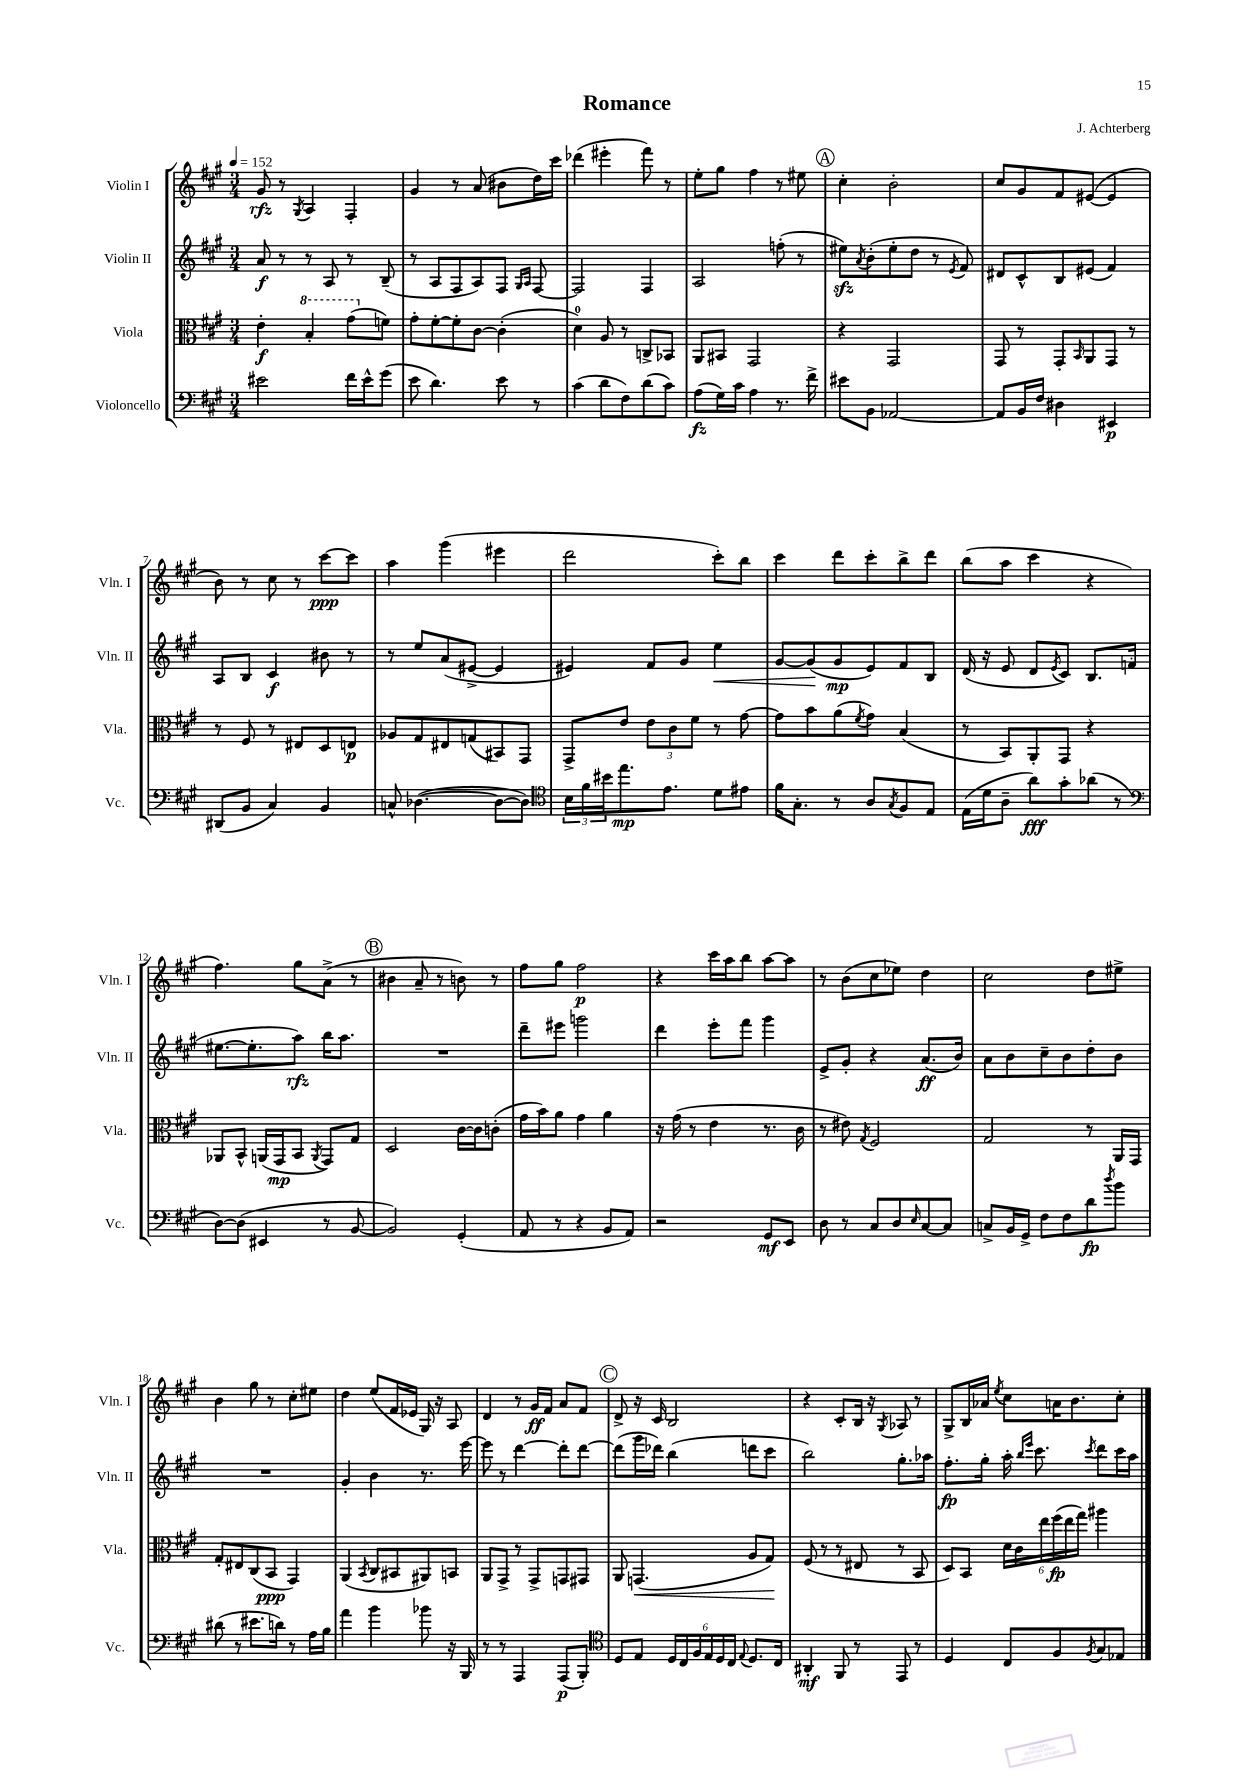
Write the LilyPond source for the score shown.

\header { title = "Romance" composer = "J. Achterberg" }
<<
\new StaffGroup <<
\new Staff = "s0" \with { instrumentName = "Violin I" shortInstrumentName = "Vln. I" } {
    \clef treble \key a \major \numericTimeSignature \time 3/4 \tempo 4 = 152
    gis'8\rfz r8 \acciaccatura { gis8 } a4 fis4-. |
    gis'4 r8 a'8( bis'8 d''16) cis'''16 |
    des'''4( eis'''4-. fis'''8) r8 |
    e''8-. gis''8 fis''4 r8 eis''8 |
    \mark \markup { \circle "A" } cis''4-. b'2-. |
    cis''8 gis'8 fis'8 eis'8~( eis'4 |
    b'8) r8 cis''8 r8 cis'''8~\ppp cis'''8 |
    a''4 gis'''4( eis'''4 |
    d'''2 cis'''8-.) b''8 |
    cis'''4 d'''8 cis'''8-. b''8-> d'''8 |
    b''8( a''8 cis'''4 r4 |
    fis''4.) gis''8 a'8->( r8 |
    \mark \markup { \circle "B" } bis'4 a'8-- r8 b'8) r8 |
    fis''8 gis''8 fis''2\p |
    r4 cis'''16 a''16 b''8 a''8~ a''8 |
    r8 b'8( cis''8 ees''8) d''4 |
    cis''2 d''8 eis''8-> |
    b'4 gis''8 r8 cis''8-. eis''8 |
    d''4 e''8( fis'16 ees'16 gis16) r16 a8 |
    d'4 r8 gis'16\ff fis'16 a'8 fis'8 |
    \mark \markup { \circle "C" } d'8-> r16 cis'16 b2 |
    r4 cis'8-. b16 r16 \acciaccatura { gis8 } aes8 r8 |
    gis8-> b16 aes'16 \acciaccatura { e''8 } cis''8 a'16 b'8. cis''8-. \bar "|." |
}
\new Staff = "s1" \with { instrumentName = "Violin II" shortInstrumentName = "Vln. II" } {
    \clef treble \key a \major \numericTimeSignature \time 3/4
    a'8\f r8 r8 a8 r8 b8--( |
    r8 a8 fis8 a8) fis8 \grace { gis16 a16 } fis8~ |
    fis2 fis4 |
    a2 f''8-.( r8 |
    \mark \markup { \circle "A" } eis''8\sfz) \acciaccatura { a'8 } b'8-.( eis''8-. d''8 r8 \acciaccatura { e'8 } fis'8) |
    dis'8 cis'8-^ b8 eis'8( fis'4) |
    a8 b8 cis'4\f bis'8 r8 |
    r8 e''8 a'8( eis'8~-> eis'4 |
    eis'4) fis'8 gis'8 e''4\< |
    gis'8~ gis'8\!( gis'8\mp e'8) fis'8 b8 |
    d'16( r16 e'8 d'8 \acciaccatura { e'8 } cis'8) b8. f'16( |
    eis''8.~ eis''8.-. a''8\rfz) b''16 a''8. |
    \mark \markup { \circle "B" } R2. |
    d'''8-- eis'''8 g'''2 |
    d'''4 e'''8-. fis'''8 gis'''4 |
    e'8-> gis'8-. r4 a'8.\ff( b'16) |
    a'8 b'8 cis''8-- b'8 d''8-. b'8 |
    R2. |
    gis'4-. b'4 r8. e'''16~ |
    e'''8 r8 d'''4~ d'''8-. d'''8~ |
    \mark \markup { \circle "C" } d'''8( gis'''16 des'''16) b''4( d'''8 cis'''8 |
    b''2) gis''8.-. aes''16 |
    fis''8.-.\fp gis''16-. a''16-. \grace { b''16 e'''16 } cis'''8. \acciaccatura { cis'''8 } d'''8 cis'''16 a''16 \bar "|." |
}
\new Staff = "s2" \with { instrumentName = "Viola" shortInstrumentName = "Vla." } {
    \clef alto \key a \major \numericTimeSignature \time 3/4
    e'4-.\f \ottava #1 b'4-. gis''8( \ottava #0 f'8) |
    gis'8-. fis'8~-. fis'8-. cis'8~ cis'4-.( |
    d'4-0) a8 r8 c8-> bes,8 |
    a,8 bis,8 gis,2 |
    \mark \markup { \circle "A" } r4 gis,2 |
    gis,8 r8 gis,8-. \grace { b,16 } a,8 gis,8 r8 |
    r8 fis8 r8 eis8 d8 e8\p |
    aes8 gis8 eis8 g8( bis,8) gis,8 |
    gis,8-> e'8 \tuplet 3/2 { e'8 cis'8 fis'8 } r8 gis'8~ |
    gis'8 b'8 a'8( \acciaccatura { fis'8 } gis'8) b4( |
    r8 b,8) a,8-. gis,8 r4 |
    aes,8 b,8-^ a,16( gis,16\mp b,8 \acciaccatura { a,8 } gis,8) gis8 |
    \mark \markup { \circle "B" } d2 cis'16~ cis'16 c'8-.( |
    gis'16 b'16) a'8 gis'4 a'4 |
    r16 gis'16( r8 e'4 r8. cis'16 |
    r8 eis'8) \acciaccatura { gis8 } fis2 |
    gis2 r8 a,16 gis,16 |
    gis8-. eis8 cis8( b,8\ppp gis,4) |
    a,4( \acciaccatura { b,8 } cis8 bis,8 ais,8) b,8 |
    a,8 gis,8-> r8 gis,8-> g,8 gis,8 |
    \mark \markup { \circle "C" } a,8 g,4.\<( a8 gis8\!) |
    fis8( r8 r8 eis8 r8 b,8 |
    d8) b,8 \tuplet 6/4 { d'16 cis'16 e''16 fis''16\fp( e''16 gis''16) } ais''4 \bar "|." |
}
\new Staff = "s3" \with { instrumentName = "Violoncello" shortInstrumentName = "Vc." } {
    \clef bass \key a \major \numericTimeSignature \time 3/4
    eis'2 fis'16 eis'16-^ gis'8( |
    e'8 d'4.) e'8 r8 |
    cis'4( d'8 fis8) d'8( cis'8) |
    a8\fz( gis16) cis'16 a4 r8. fis'16-> |
    \mark \markup { \circle "A" } eis'8 b,8 aes,2~ |
    aes,8 b,16 fis16 dis4 eis,4\p |
    dis,8( b,8 cis4) b,4 |
    c8-^ des4.~( des8~ des8) |
    \clef tenor \tuplet 3/2 { b16 fis'16 bis'16 } e''8.\mp e'8. d'8 eis'8 |
    fis'16 gis8.-. r8 a8 \acciaccatura { gis8 } fis8 e8 |
    e16( d'16 a8-- a'8\fff) gis'8-. aes'8( r8 |
    \clef bass d8~) d8( eis,4 r8 b,8~ |
    \mark \markup { \circle "B" } b,2) gis,4-.( |
    a,8 r8 r4 b,8 a,8) |
    r2 gis,8\mf e,8 |
    d8 r8 cis8 d8 \grace { e16 } cis8~ cis8 |
    c8-> b,16 gis,16-> fis8 fis8 d'8\fp \acciaccatura { d''8 } b'8 |
    dis'8( r8 eis'8. d'16) r8 a16 b16 |
    a'4 b'4 bes'8 r16 b,,16 |
    r8 r8 a,,4 a,,8\p( b,,8-.) |
    \mark \markup { \circle "C" } \clef tenor d8 e8 \tuplet 6/4 { d16 cis16 fis16 e16 d16 cis16 } \appoggiatura { e8 } d8. cis16 |
    ais,4-.\mf fis,8 r8 e,8 r8 |
    d4 cis8 fis8 \acciaccatura { fis8 } gis8 ees8 \bar "|." |
}
>>
>>
